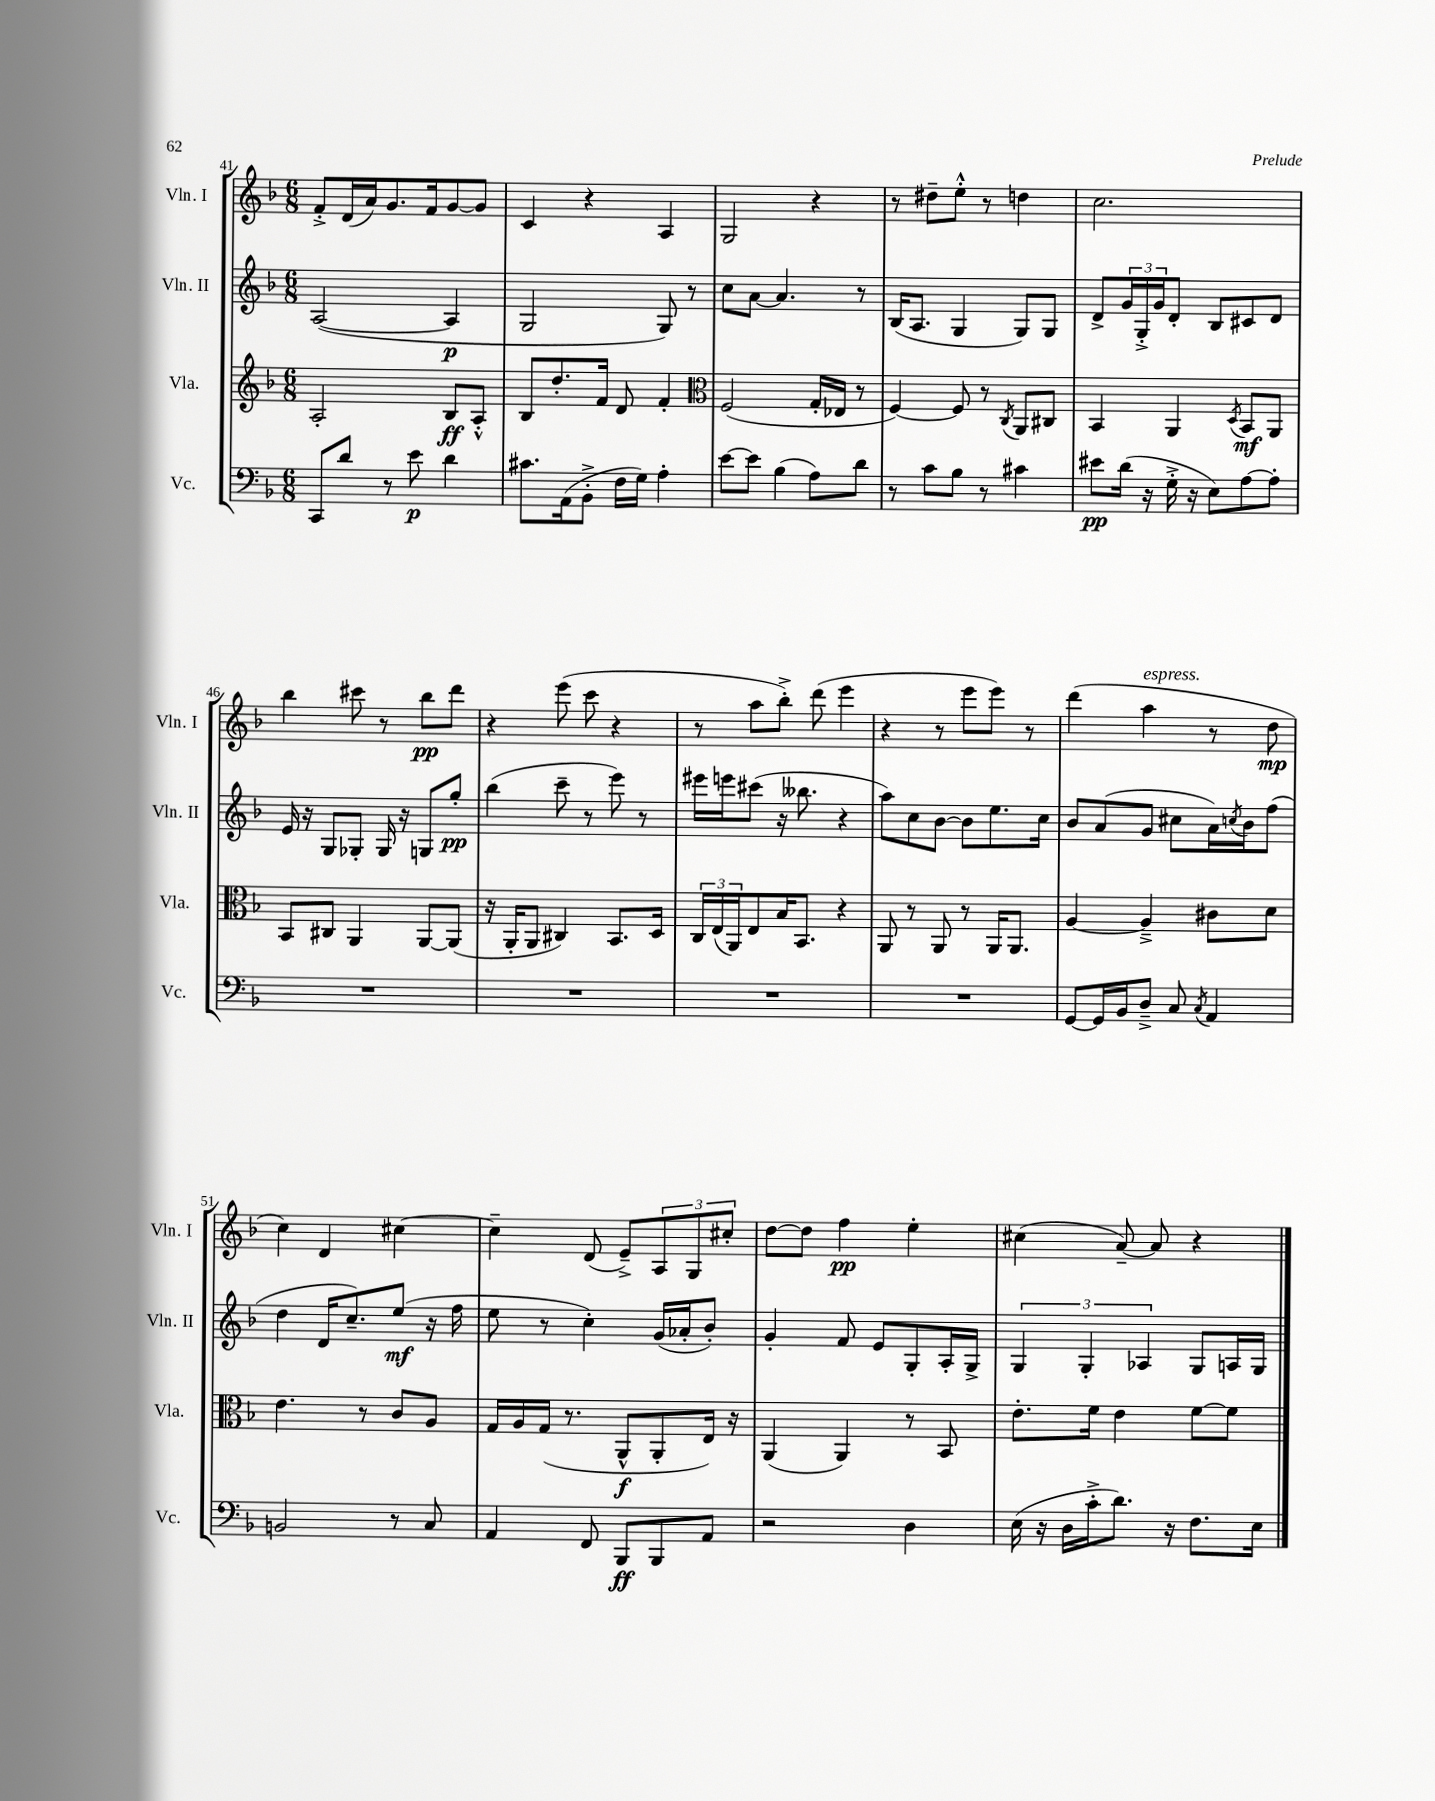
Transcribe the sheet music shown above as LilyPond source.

<<
\new StaffGroup <<
\new Staff = "s0" \with { instrumentName = "Vln. I" shortInstrumentName = "Vln. I" } {
    \clef treble \key f \major \numericTimeSignature \time 6/8
    f'8-.-> d'16( a'16) g'8. f'16 g'8~ g'8 |
    c'4 r4 a4 |
    g2 r4 |
    r8 dis''8-- e''8-.-^ r8 d''4 |
    c''2. |
    bes''4 cis'''8 r8 bes''8\pp d'''8 |
    r4 e'''8( c'''8 r4 |
    r8 a''8 bes''8-.->) d'''8( e'''4 |
    r4 r8 e'''8 e'''8) r8 |
    d'''4( a''4^\markup { \italic "espress." } r8 d''8\mp |
    c''4) d'4 cis''4~ |
    cis''4-- d'8( e'8--->) \tuplet 3/2 { a8 g8 cis''8-. } |
    d''8~ d''8 f''4\pp e''4-. |
    cis''4( a'8~--) a'8 r4 \bar "|." |
}
\new Staff = "s1" \with { instrumentName = "Vln. II" shortInstrumentName = "Vln. II" } {
    \clef treble \key f \major \numericTimeSignature \time 6/8
    a2~( a4\p |
    g2 g8) r8 |
    c''8 a'8~ a'4. r8 |
    bes16( a8. g4 g8) g8 |
    d'8-> \tuplet 3/2 { g'16 g16-.-> g'16 } d'8-. bes8 cis'8 d'8 |
    e'16 r16 g8 ges8-. ges16 r16 g8 g''8-.\pp |
    bes''4( c'''8-- r8 e'''8) r8 |
    eis'''16 e'''16 cis'''8( r16 beses''8. r4 |
    a''8) c''8 bes'8~ bes'8 e''8. c''16 |
    bes'8 a'8( g'8 cis''8 a'16) \acciaccatura { c''8 } bes'16 f''8( |
    d''4 d'16 c''8.--) e''8\mf( r16 f''16 |
    e''8 r8 c''4-.) g'16( aes'16-. bes'8-.) |
    g'4-. f'8 e'8 g8-. a16-. g16-> |
    \tuplet 3/2 { g4 g4-. aes4 } g8 a16 g16 \bar "|." |
}
\new Staff = "s2" \with { instrumentName = "Vla." shortInstrumentName = "Vla." } {
    \clef treble \key f \major \numericTimeSignature \time 6/8
    a2-. bes8\ff a8-.-^ |
    bes8 d''8.-. f'16 d'8 f'4-. |
    \clef alto f2( g16-. ees16 r8 |
    f4~) f8 r8 \acciaccatura { c8 } a,8 cis8 |
    bes,4 a,4 \acciaccatura { d8 } bes,8\mf a,8 |
    bes,8 cis8 a,4 a,8~ a,8( |
    r16 a,16-. a,8 cis4) bes,8. d16 |
    \tuplet 3/2 { c16 e16( a,16) } e8 bes16 bes,8. r4 |
    a,8 r8 a,8 r8 a,16 a,8. |
    a4~ a4---> cis'8 d'8 |
    e'4. r8 c'8 a8 |
    g16 a16 g16( r8. a,8-^\f a,8-. e16) r16 |
    a,4( a,4) r8 bes,8 |
    e'8.-. f'16 e'4 f'8~ f'8 \bar "|." |
}
\new Staff = "s3" \with { instrumentName = "Vc." shortInstrumentName = "Vc." } {
    \clef bass \key f \major \numericTimeSignature \time 6/8
    c,8 d'8 r8 e'8\p d'4 |
    cis'8. a,16( bes,8-.-> f16 g16) a4-. |
    e'8~ e'8 bes4( a8) d'8 |
    r8 c'8 bes8 r8 cis'4 |
    eis'8\pp d'16( r16 g16-.-> r16 e8) a8~ a8-. |
    R2. |
    R2. |
    R2. |
    R2. |
    g,8~ g,16 bes,16 d8---> c8 \acciaccatura { c8 } a,4 |
    b,2 r8 c8 |
    a,4 f,8 bes,,8\ff bes,,8 a,8 |
    r2 d4 |
    e16( r16 d16 c'16-.-> d'8.) r16 f8. e16 \bar "|." |
}
>>
>>
\layout { \context { \Score currentBarNumber = #41 } }
